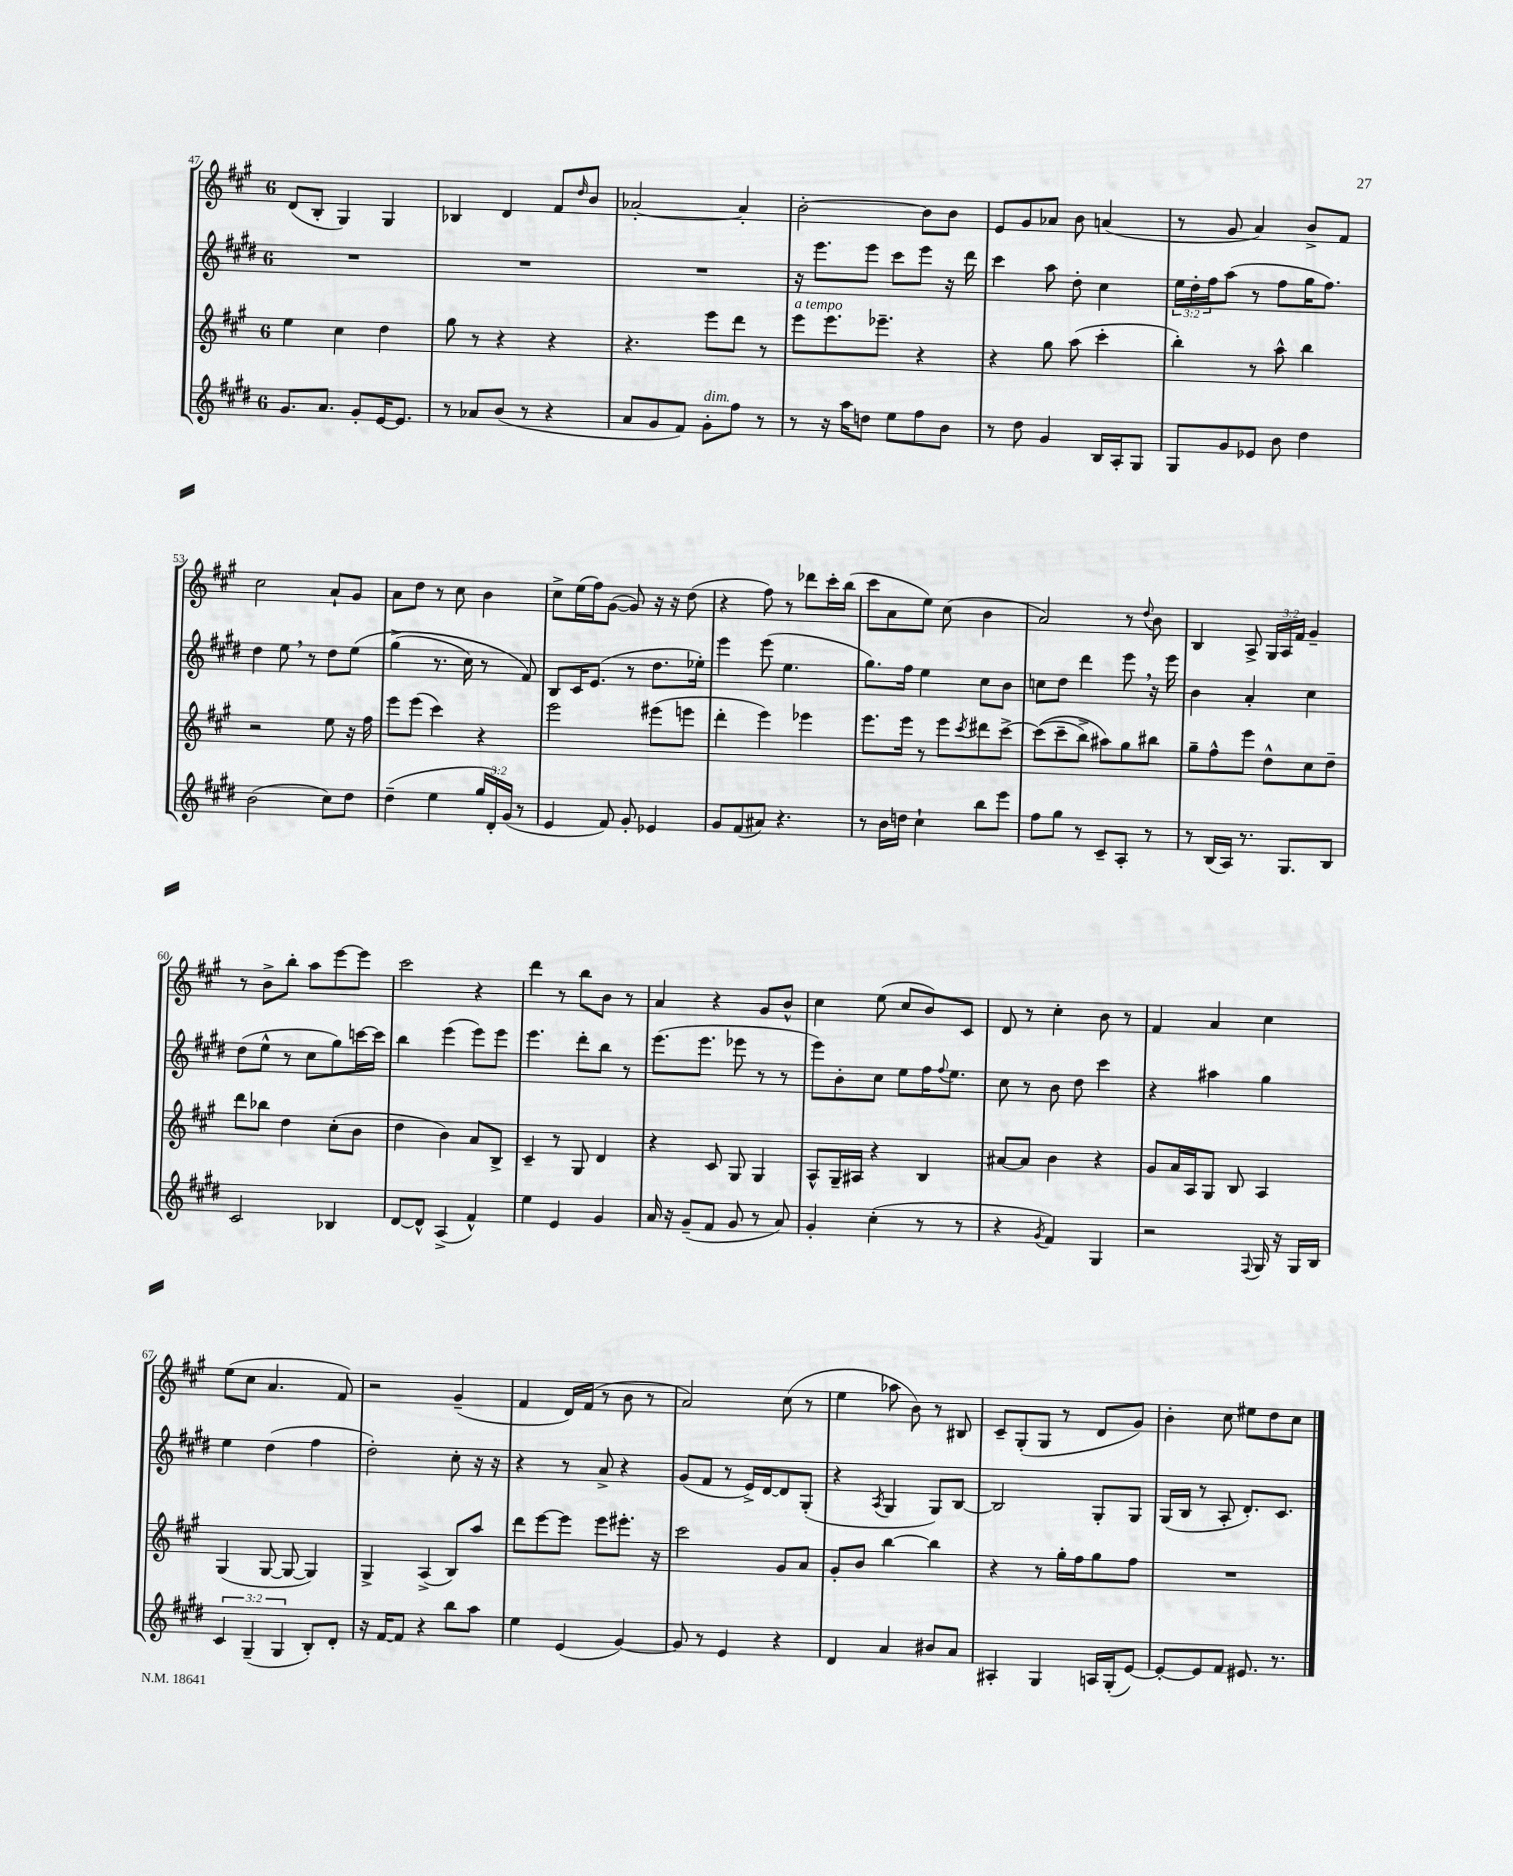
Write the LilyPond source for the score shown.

<<
\new StaffGroup <<
\new Staff = "s0" {
    \clef treble \key a \major \once \override Staff.TimeSignature.style = #'single-digit \time 6/8 \override Staff.TupletNumber.text = #tuplet-number::calc-fraction-text
    d'8( b8-. gis4) gis4 |
    bes4 d'4 fis'8 \grace { d''16 } b'8 |
    aes'2~-. aes'4-. |
    b'2~-. b'8 b'8 |
    e'8 gis'8 aes'8 b'8 a'4( |
    r8 gis'8 a'4) b'8-> fis'8 |
    cis''2 a'8-! gis'8 |
    a'8 d''8 r8 cis''8 b'4 |
    cis''8-> e''16( fis''16) gis'8~( gis'8) r16 r16 d''8( |
    r4 fis''8) r8 des'''8 cis'''16-. b''16( |
    cis'''8 a'8 e''8) cis''8( b'4 |
    a'2) r8 \appoggiatura { d''8 } b'8 |
    b4 a8-> \tuplet 3/2 { gis16 a16 fis'16 } gis'4-- |
    r8 b'8-> b''8-. a''8 e'''8~ e'''8 |
    cis'''2 r4 |
    d'''4 r8 b''8 b'8 r8 |
    a'4 r4 gis'8 b'8-^ |
    cis''4 e''8( cis''8 b'8) cis'8 |
    d'8 r8 cis''4-. b'8 r8 |
    fis'4 a'4 cis''4 |
    e''8( cis''8 a'4. fis'8) |
    r2 gis'4--( |
    fis'4 d'16) fis'16( r8 b'8 r8 |
    a'2) cis''8( r8 |
    e''4 aes''8 b'8) r8 bis8 |
    cis'8-- gis8-.( gis8 r8 d'8 gis'8) |
    b'4-. cis''8 eis''8 d''8 cis''8 \bar "|." |
}
\new Staff = "s1" {
    \clef treble \key e \major \once \override Staff.TimeSignature.style = #'single-digit \time 6/8 \override Staff.TupletNumber.text = #tuplet-number::calc-fraction-text
    R2. |
    R2. |
    R2. |
    r16 e'''8. e'''8 cis'''8 e'''8 r16 dis'''16 |
    cis'''4 a''8 dis''8-. cis''4 |
    \tuplet 3/2 { e''16 dis''16-. fis''16 } a''8( r8 fis''8 gis''16 fis''8.) |
    dis''4 e''8 \breathe r8 dis''8 e''8\( |
    gis''4->( r8. cis''16) r8 fis'8\) |
    b8 cis'16 e'8.( r8 dis''8. ees''16-.) |
    e'''4 e'''8( e''4. |
    gis''8.) fis''16 e''4 cis''8 b'8 |
    c''8 dis''8 dis'''4 e'''8 \breathe r16 e'''16 |
    b'4 a'4-. cis''4 |
    dis''8( e''8-^ r8 cis''8 gis''8) c'''16~ c'''16 |
    b''4 e'''4( e'''8) e'''8 |
    e'''4. dis'''8-. b''8 r8 |
    e'''8.( e'''8. ees'''8 r8 r8 |
    e'''8) b'8-. cis''8 e''8 fis''16 \appoggiatura { fis''8 } e''8. |
    cis''8 r8 b'8 dis''8 cis'''4 |
    r4 ais''4 gis''4 |
    e''4 dis''4( fis''4 |
    dis''2-.) cis''8-. r16 r16 |
    r4 r8 a'8-> r4 |
    gis'8( fis'8 r8 e'16->) dis'16~ dis'8 gis8-.( |
    r4 \acciaccatura { a8 } gis4 gis8) b8~ |
    b2 gis8-. gis8 |
    gis16( b16 r8 a8-. dis'8.-.) cis'8. \bar "|." |
}
\new Staff = "s2" {
    \clef treble \key a \major \once \override Staff.TimeSignature.style = #'single-digit \time 6/8
    e''4 cis''4 d''4 |
    gis''8 r8 r4 r4 |
    r4. e'''8 d'''8 r8 |
    e'''8^\markup { \italic "a tempo" } e'''8. ees'''8.-- r4 |
    r4 gis''8 a''8( cis'''4-. |
    b''4-.) r8 a''8-^ b''4 |
    r2 e''8 r16 fis''16 |
    e'''8 e'''8( cis'''4) r4 |
    e'''2 eis'''8( e'''8 |
    d'''4-. e'''4) ees'''4 |
    e'''8. e'''16 r8 e'''8 \acciaccatura { cis'''8 } dis'''8 cis'''8~-> |
    cis'''8(\( cis'''8-- b''8->) ais''8\) gis''8 bis''8 |
    gis''8-- fis''8-^ e'''8 d''8-^ cis''8 d''8-- |
    d'''8 bes''8 d''4 cis''8-.( b'8 |
    d''4 b'4) a'8 b8-> |
    cis'4-- r8 gis8 d'4 |
    r4 cis'8 gis8 gis4 |
    a8-^ gis16-- ais16 r4 b4 |
    ais'8~ ais'8 b'4 r4 |
    gis'8 a'16 a16 gis8 b8 a4 |
    gis4( gis8~ gis8~ gis4) |
    gis4-> a4->( b8) a''8 |
    d'''8 e'''8~ e'''8 e'''8 eis'''8.-. r16 |
    cis'''2 gis'8 a'8 |
    gis'8-. b'8 b''4~ b''4 |
    r4 r8 gis''16-. fis''16 gis''8 fis''8 |
    R2. \bar "|." |
}
\new Staff = "s3" {
    \clef treble \key e \major \once \override Staff.TimeSignature.style = #'single-digit \time 6/8 \override Staff.TupletNumber.text = #tuplet-number::calc-fraction-text
    gis'8. a'8. gis'8-. e'16~ e'8. |
    r8 aes'8 b'8( r8 r4 |
    a'8 gis'8 fis'8) gis'8-.^\markup { \italic "dim." } fis''8 r8 |
    r8 r16 a''16 d''8 e''8 fis''8 b'8 |
    r8 dis''8 gis'4 b16 a16-. gis8 |
    gis8 gis'8 ees'8 b'8 dis''4 |
    b'2( cis''8) dis''8 |
    dis''4--( e''4 \tuplet 3/2 { gis''16 dis'16-.) gis'16( } r8 |
    e'4 fis'8) gis'8-. ees'4 |
    gis'8 fis'8( ais'8) r4. |
    r8 b'16 d''16 cis''4-! b''8 e'''8 |
    fis''8 gis''8 r8 cis'8-- a8-. r8 |
    r8 b16( a16) r8. gis8. b8 |
    cis'2 bes4 |
    dis'8~ dis'8-^ a4->( fis'4-^) |
    e''4 e'4 gis'4 |
    a'16 r16 gis'8--( fis'8 gis'8 r8 a'8) |
    gis'4-. cis''4-.( r8 r8 |
    r4 \acciaccatura { gis'8 } fis'4) gis4 |
    r2 \appoggiatura { fis8 } gis16 r16 gis16 b16 |
    \tuplet 3/2 { cis'4 gis4--( gis4 } b8-.) dis'8-. |
    r16 fis'16~ fis'8 r4 b''8 a''8 |
    e''4 e'4( gis'4~) |
    gis'8 r8 e'4 r4 |
    dis'4 a'4 bis'8 a'8 |
    ais4-. gis4 a16 gis16-.( e'8~) |
    e'8~-. e'8 fis'8 eis'8. r8. \bar "|." |
}
>>
>>
\layout { \context { \Score currentBarNumber = #47 } }
